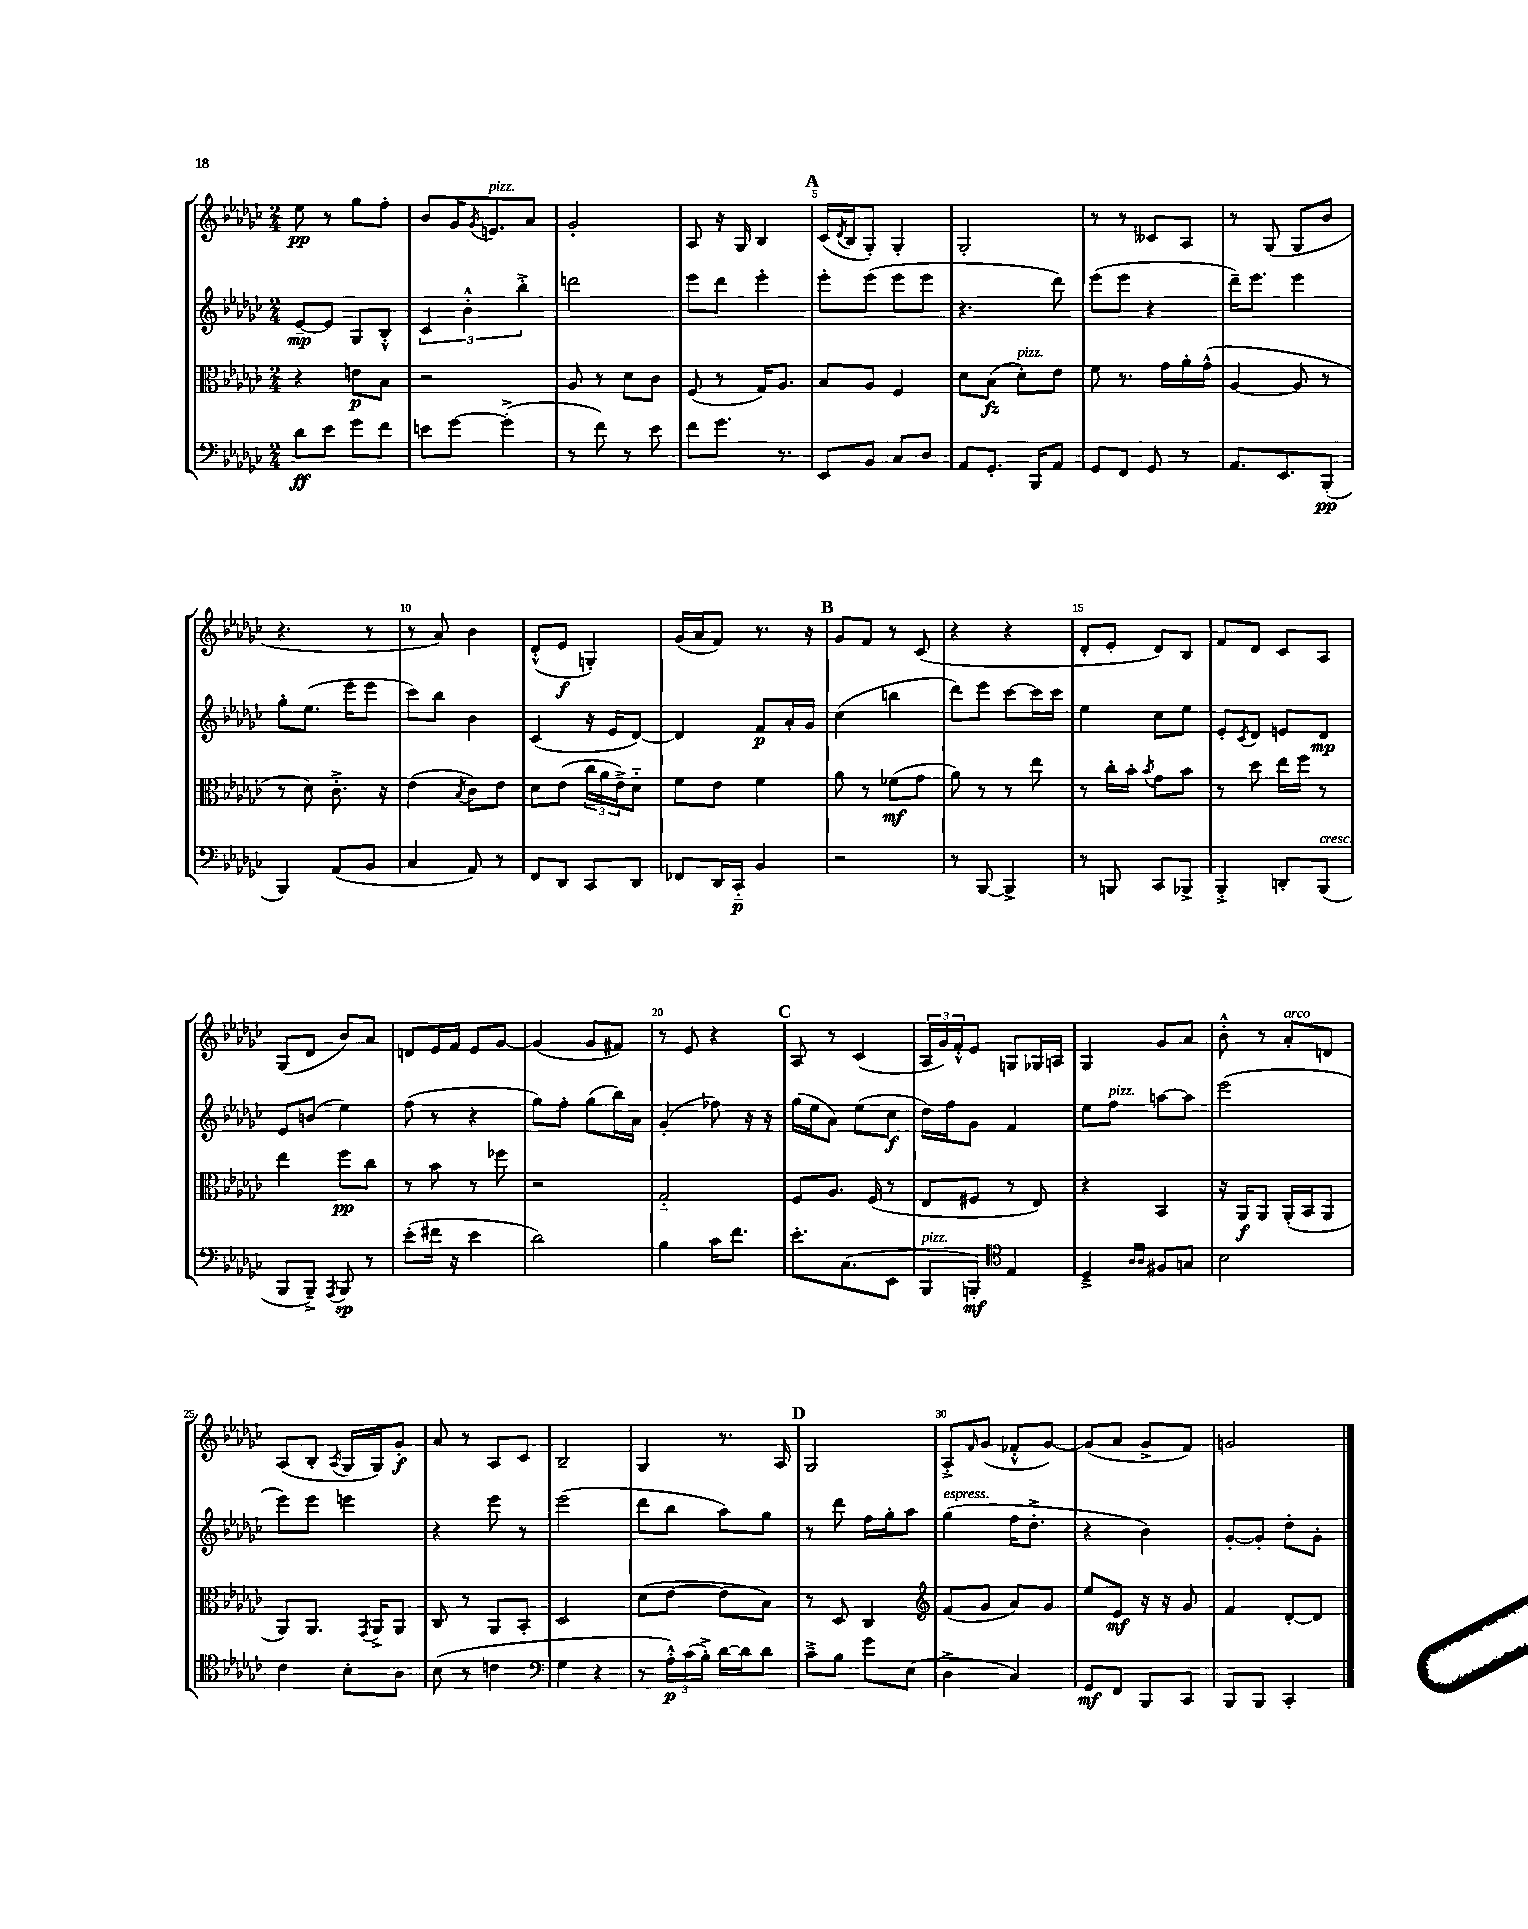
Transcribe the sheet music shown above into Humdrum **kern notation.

**kern	**kern	**kern	**kern
*staff4	*staff3	*staff2	*staff1
*clefF4	*clefC3	*clefG2	*clefG2
*k[b-e-a-d-g-c-]	*k[b-e-a-d-g-c-]	*k[b-e-a-d-g-c-]	*k[b-e-a-d-g-c-]
*M2/4	*M2/4	*M2/4	*M2/4
8d-\L	4r	[8e-~/L	8ee-\
8e-\J	.	8e-/]J	8r
8g-\L	8e\L	8G-/L	8gg-\L
8f\J	8B-\J	8B-'^^/J	8ff'\J
=	=	=	=
8e\L	2r	6c-/	8b-/L
[8g-\J	.	.	16g-/K
.	.	6b-'^^\	.
.	.	.	8qg-/
.	.	.	8.e/
(4g-'^\]	.	.	.
.	.	6bb-'^\	.
.	.	.	8a-/J
=	=	=	=
8r	8A-/	2ddd\	2g-'/
8f\)	8r	.	.
8r	8d-\L	.	.
8e-\	8c-\J	.	.
=	=	=	=
8f\L	(8F/	8eee-\L	8A-/
8.g-\J	8r	8ddd-\J	16r
.	.	.	16G-/
.	16G-/LK)	4eee-'\	4B-/
8.r	8.A-/J	.	.
=	=	=	=
8EE-/L	8B-/L	8eee-'\L	(16c-/LL
.	.	.	8qd-/
.	.	.	16B-/J
8BB-/J	8A-/J	(8eee-\J	8G-'/J)
8C-/L	4F/	8eee-\L	4G-'/
8D-/J	.	8eee-\J	.
=	=	=	=
8AA-/L	8d-\L	4.r	2G-'/
8.GG-'/J	(8B-\J	.	.
.	8d-'\L)	.	.
16BBB-/LK	.	.	.
8AA-/J	8e-\J	8ddd-\)	.
=	=	=	=
8GG-/L	8f\	(8eee-\L	8r
8FF/J	8.r	8eee-\J	8r
8GG-/	.	4r	8c--/L
.	16g-\LL	.	.
8r	16a-'\	.	8A-/J
.	(16g-^^\JJ	.	.
=	=	=	=
8.AA-/L	[4A-/	16ddd-~\LK)	8r
.	.	8.eee-\J	.
.	.	.	(8G-/
8.EE-/	.	.	.
.	8A-/]	4eee-\	8G-/L
(8BBB-'/J	8r	.	8b-/J
=	=	=	=
4BBB-/)	8r	8gg-'\L	4.r
.	8d-\)	(8.ee-\J	.
(8AA-/L	8.c-'^\	.	.
.	.	16eee-\LK	.
8BB-/J	.	8eee-\J	8r
.	16r	.	.
=	=	=	=
4C-/	(4e-\	8ccc-\L)	8r
.	.	8bb-\J	8a-/)
.	8qB-/	.	.
8AA-/)	8c-\L)	4b-\	4b-\
8r	8e-\J	.	.
=	=	=	=
8FF/L	8d-\L	(4c-/	(8d-'^^/L
8DD-/J	(8e-\J	.	8e-/J
8CC-/L	24cc-\LL	16r	4G'/)
.	24a-\	.	.
.	.	16e-/LK	.
.	24e-^\J)	.	.
8DD-/J	8d-'~\J	[8d-/J)	.
=	=	=	=
8FF-/L	8f\L	4d-/]	(16g-/LL
.	.	.	16a-/J
16DD-/L	8e-\J	.	8f/J)
16CC-'~/JJ	.	.	.
4BB-/	4f\	8f/L	8.r
.	.	16a-'/L	.
.	.	16g-/JJ	16r
=	=	=	=
2r	8a-\	(4cc-\	8g-/L
.	8r	.	8f/J
.	(8f-\L	4bb\	8r
.	8g-\J	.	(8c-/
=	=	=	=
8r	8a-\)	8ddd-\L)	4r
[8BBB-/	8r	8eee-\J	.
4BBB-^/]	8r	[8ccc-\L	4r
.	8ee-\	16ccc-\]L	.
.	.	16ccc-\JJ	.
=	=	=	=
8r	8r	4ee-\	8d-'/L
8BBB/	16cc-'\LL	.	8e-'/J
.	16b-'\JJ	.	.
.	8qb-/	.	.
8CC-/L	8g-\L	8cc-\L	8d-/L)
8BBB-^/J	8b-\J	8ee-\J	8B-/J
=	=	=	=
4BBB-'^/	8r	8e-'/L	8f/L
.	.	8qc-/	.
.	8dd-\	8d-/J	8d-/J
8DD'/L	16ee-\LL	8e/L	8c-/L
.	16ff\JJ	.	.
(8BBB-/J	8r	8d-/J	8A-/J
=	=	=	=
8BBB-/L	4ee-\	8e-/L	(8G-/L
8BBB-~^/J)	.	(8b/J	8d-/J
8qAAA-/	.	.	.
8BBB-/	8ff\L	4ee-\)	8b-/L)
8r	8cc-\J	.	8a-/J
=	=	=	=
(8e-'\L	8r	(8ff\	8d/L
16f#\Jk	8b-\	8r	16e-/L
16r	.	.	16f/JJ
4e-\	8r	4r	8e-/L
.	8ff-\	.	[8g-/J
=	=	=	=
2d-\)	2r	8gg-\L)	(4g-/]
.	.	8ff'\J	.
.	.	(8gg-\L	8g-/L
.	.	16bb-\L)	8f#/J)
.	.	16a-\JJ	.
=	=	=	=
4B-\	2G-'~/	(4g-'/	8r
.	.	.	8e-/
16c-\LK	.	8ff-\)	4r
8.f\J	.	.	.
.	.	16r	.
.	.	16r	.
=	=	=	=
8.e-'\L	8F/L	(16gg-\LL	8A-/
.	.	16ee-\J	.
.	8.A-/J	8a-\J)	8r
(8.C-\	.	.	.
.	.	(8ee-\L	(4c-/
.	(16F/	.	.
8EE-\J	8r	8cc-\J	.
=	=	=	=
8BBB-/L	8E-/L	16dd-\LL)	24A-/LL
.	.	.	24g-/)
.	.	16ff\J	.
.	.	.	24f'^^/J
8BBB'/J)	8F#/J	8g-\J	8e-/J
*clefC4	*	*	*
4E-/	8r	4f/	8G/L
.	8E-/)	.	16G-/L
.	.	.	16A/JJ
=	=	=	=
4D-~^/	4r	8ee-\L	4G-/
.	.	8ff\J	.
16qqA-/LL	.	.	.
16qqA-/JJ	.	.	.
8F#/L	4BB-/	[8aa\L	8g-/L
8G/J	.	8aa\]J	8a-/J
=	=	=	=
2B-\	16r	(2eee-\	8b-'^^\
.	16AA-/LK	.	.
.	8AA-/J	.	8r
.	(16AA-'/LL	.	8a-'/L
.	16BB-/J	.	.
.	8AA-/J	.	8d/J
=	=	=	=
4c-\	8AA-/L)	8eee-\L)	(8A-/L
.	8.AA-/J	8eee-\J	8B-'/J
.	.	.	8qA-/
8B-'\L	.	4eee\	16G-/LL
.	8qGG-/	.	.
.	16AA-^/LK	.	16G-/J)
8A-\J	8AA-/J	.	8g-'/J
=	=	=	=
(8B-\	8C-/	4r	8a-/
8r	8r	.	8r
4c\	8AA-/L	8eee-\	8A-/L
.	8BB-'/J	8r	8c-/J
=	=	=	=
*clefF4	*	*	*
4G-\	2D-/	(2eee-\	2B-~/
4r	.	.	.
=	=	=	=
8r	(8d-\L	8ddd-\L	4G-/
24A-'^^\LL)	[8e-\J	8bb-\J	.
(24c-\	.	.	.
24B-'^\JJ)	.	.	.
[16d-\LL	8e-\]L	8aa-\L)	8.r
16d-\]J	.	.	.
8d-\J	8B-\J)	8gg-\J	.
.	.	.	16A-/
=	=	=	=
8c-~^\L	8r	8r	2G-/
8B-\J	8D-/	8ddd-\	.
8g-\L	4C-/	16ff\LL	.
.	.	16gg-'\J	.
(8E-\J	.	8aa-\J	.
=	=	=	=
*	*clefG2	*	*
4D-^\	(8f/L	(4gg-\	8A-'^/L
.	.	.	16qqf/
.	8g-/J	.	(8g-/J
4C-/)	8a-/L)	16ff\LK	8f-'^^/L
.	.	8.dd-'^\J	.
.	8g-/J	.	[8g-/J)
=	=	=	=
8GG-/L	8ee-/L	4r	(8g-/]L
8FF/J	8e-/J	.	8a-/J
8BBB-/L	16r	4b-\)	8g-^/L
.	16r	.	.
8CC-/J	8g-/	.	8f/J)
=	=	=	=
8BBB-/L	4f/	[8g-'/L	2g/
8BBB-/J	.	8g-'/]J	.
4CC-'/	[8d-'/L	8dd-'\L	.
.	8d-/]J	8g-'\J	.
==	==	==	==
*-	*-	*-	*-
